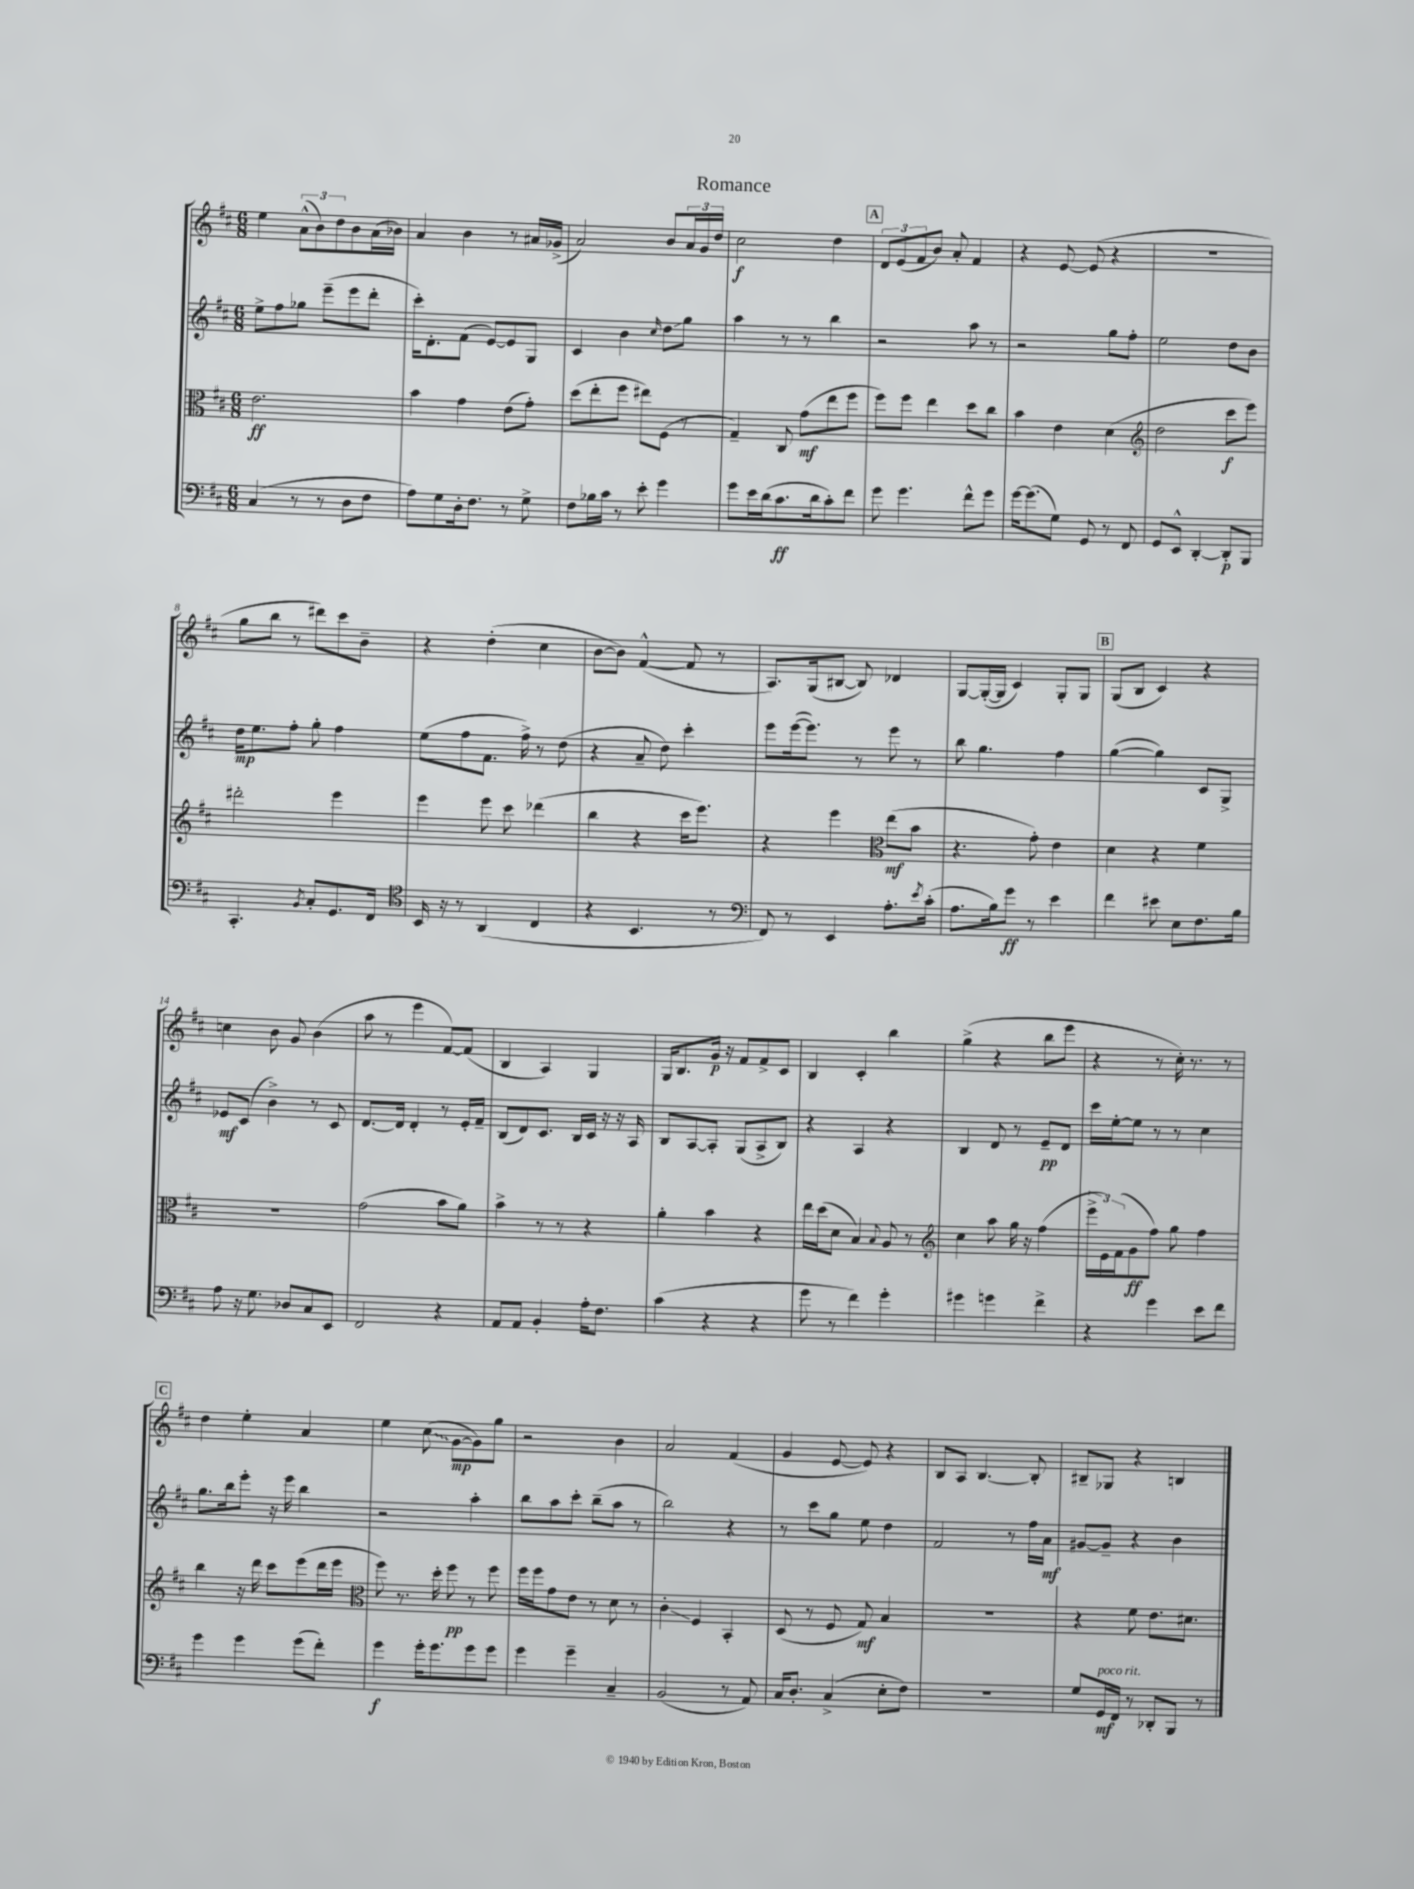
\header { title = "Romance" }
<<
\new StaffGroup <<
\new Staff = "s0" {
    \clef treble \key d \major \numericTimeSignature \time 6/8
    e''4 \tuplet 3/2 { a'8-^( b'8) d''8 } b'8 a'16( bes'16) |
    a'4 b'4 r8 ais'16 ges'16->( |
    a'2) b'8 \tuplet 3/2 { a'16 g'16 d''16 } |
    cis''2\f d''4 |
    \mark \markup { \box "A" } \tuplet 3/2 { d'8 e'8( fis'8 } b'8) a'8-. fis'4 |
    r4 e'8~ e'8( r4 |
    R2. |
    g''8 b''8 r8 dis'''8) cis'''8 b'8-- |
    r4 d''4-.( cis''4 |
    b'8~ b'8) fis'4~-^( fis'8 r8 |
    a8.) g16( bis8~ bis8) des'4 |
    g8~ g16~-.( g16 cis'4) g8-. g8 |
    \mark \markup { \box "B" } g8( b8 cis'4) r4 |
    c''4 b'8 g'8 b'4( |
    a''8 r8 e'''4 fis'8~) fis'8( |
    b4 a4) g4 |
    g16 b8. g'16\p r16 fis'8 fis'8-> cis'8 |
    b4 cis'4-. b''4 |
    g''4->( r4 b''8 e'''8 |
    r4 r8 cis''16-.) r8. r8 |
    \mark \markup { \box "C" } d''4 e''4-. a'4 |
    e''4 \once \override Glissando.style = #'zigzag cis''8\glissando( g'8~\mp g'8) g''8 |
    r2 b'4 |
    a'2 fis'4( |
    g'4 e'8~ e'8) r4 |
    b8 a8 b4.~ b8-. |
    bis8-- ges8 r4 b4 \bar "|." |
}
\new Staff = "s1" {
    \clef treble \key d \major \numericTimeSignature \time 6/8
    e''8-> fis''8 ges''8 e'''8--( e'''8 d'''8-. |
    cis'''16-.) d'8.-. fis'8( e'8~) e'8 g8 |
    cis'4 b'4 \grace { cis''16 } d''8\glissando g''8 |
    a''4 r8 r8 b''4 |
    \mark \markup { \box "A" } r2 a''8 r8 |
    r2 g''8 fis''8-. |
    e''2 d''8 b'8 |
    d''16\mp e''8. fis''8-. g''8-. fis''4 |
    e''8( fis''8 fis'8. fis''16->) r8 d''8( |
    r4 a'8-- d''8) cis'''4-. |
    e'''8 e'''16~( e'''8.) r8 e'''8 r8 |
    b''8 g''4. fis''4 |
    \mark \markup { \box "B" } g''4~( g''4) cis'8 g8-> |
    ees'8\mf cis'8( b'4->) r8 cis'8 |
    d'8.~ d'16 d'4-. r8 e'16-. fis'16-- |
    b8( d'8) cis'8. b16 cis'16 r16 r16 a16 |
    b8 a8~ a8-. g8( a8-> b8) |
    r4 a4 r4 |
    b4 d'8 r8 e'8--\pp d'8 |
    cis'''16 e''16~-. e''8 r8 r8 cis''4 |
    \mark \markup { \box "C" } g''8. b''16 e'''8-. r16 e'''16 b''4 |
    r2 a''4-. |
    b''8 a''8 cis'''8-. b''8--( a''8 r8 |
    b''2) r4 |
    r8 cis'''8 g''8 e''8 d''4 |
    fis'2 r8 fis''16 a'16\mf |
    gis'8~ gis'8-- r4 b'4 \bar "|." |
}
\new Staff = "s2" {
    \clef alto \key d \major \numericTimeSignature \time 6/8
    e'2.\ff |
    b'4 g'4 e'8( g'8-.) |
    d''8( e''8-. fis''8 eis''8) fis8( r8 |
    g4--) cis8 g'8\mf( e''8 fis''8 |
    \mark \markup { \box "A" } fis''8) fis''8 e''4 d''8 cis''8 |
    b'4 e'4 d'4( |
    \clef treble d''2 cis'''8\f e'''8) |
    dis'''2-. e'''4 |
    e'''4 e'''8 cis'''8 des'''4( |
    b''4 r4 cis'''16 e'''8.) |
    r4 e'''4 \clef alto e''8\mf( b'8 |
    r4. g'8-.) e'4 |
    \mark \markup { \box "B" } d'4 r4 fis'4 |
    R2. |
    g'2( b'8 a'8) |
    b'4-> r8 r8 r4 |
    a'4-. b'4 r4 |
    e''16 d''16( d'8 b4) \appoggiatura { b8 } a8 r8 |
    \clef treble cis''4 a''8 g''16 r16 fis''4( |
    \tuplet 3/2 { e'''16-> e'16) fis'16( } g'8\ff fis''8) g''8 fis''4 |
    \mark \markup { \box "C" } b''4 r16 d'''16 cis'''8 e'''8( d'''16 e'''16 |
    \clef alto fis''8) r8. d''16-. fis''8\pp r8 fis''8 |
    fis''16 fis''16 g'8 e'8 r8 d'8 r8 |
    cis'4-.\glissando fis4 b,4-. |
    d8( r8 fis8 g8\mf) b4 |
    R2. |
    r4 fis'8 e'8. dis'8. \bar "|." |
}
\new Staff = "s3" {
    \clef bass \key d \major \numericTimeSignature \time 6/8
    cis4( r8 r8 d8 fis8 |
    a8) g8 d16-. fis8. r8 g8-> |
    fis8 bes16 cis'16 r8 e'8-. g'4 |
    g'8 e'16 d'16( cis'8.\ff d'16 cis'8-.) fis'8 |
    \mark \markup { \box "A" } g'8 g'4. fis'8-^ g'8 |
    g'16~ g'8.( g8) g,8 r8 fis,8 |
    g,8 e,8-^ d,4~-. d,8-.\p b,,8 |
    cis,4.-. \acciaccatura { b,8 } cis8-. g,8. fis,16 |
    \clef tenor b,16 r16 r8 a,4( cis4 |
    r4 b,4. r8 |
    \clef bass fis,8) r8 e,4 a8.-. \acciaccatura { e'8 } cis'16-.( |
    a8. b16) g'8\ff r8 e'4 |
    \mark \markup { \box "B" } fis'4 eis'8 e8 fis8. b16 |
    a8 r16 g8. des8 cis8 e,8 |
    fis,2 r4 |
    a,8 a,8 b,4-. a16-. fis8. |
    cis'4( r4 r4 |
    g'8 r8 fis'4) g'4-. |
    gis'4 g'4 fis'4-> |
    r4 g'4 e'8 fis'8 |
    \mark \markup { \box "C" } g'4 g'4 g'8( fis'8-.) |
    g'4\f g'16-. g'8. g'8 g'8 |
    g'4 g'4-- cis4-- |
    b,2( r8 a,8) |
    cis16 d8.-. cis4->( e8-. fis8) |
    R2. |
    g8 g,16\mf^\markup { \italic "poco rit." } fis,16 r8 des,8-. b,,8 r8 \bar "|." |
}
>>
>>
